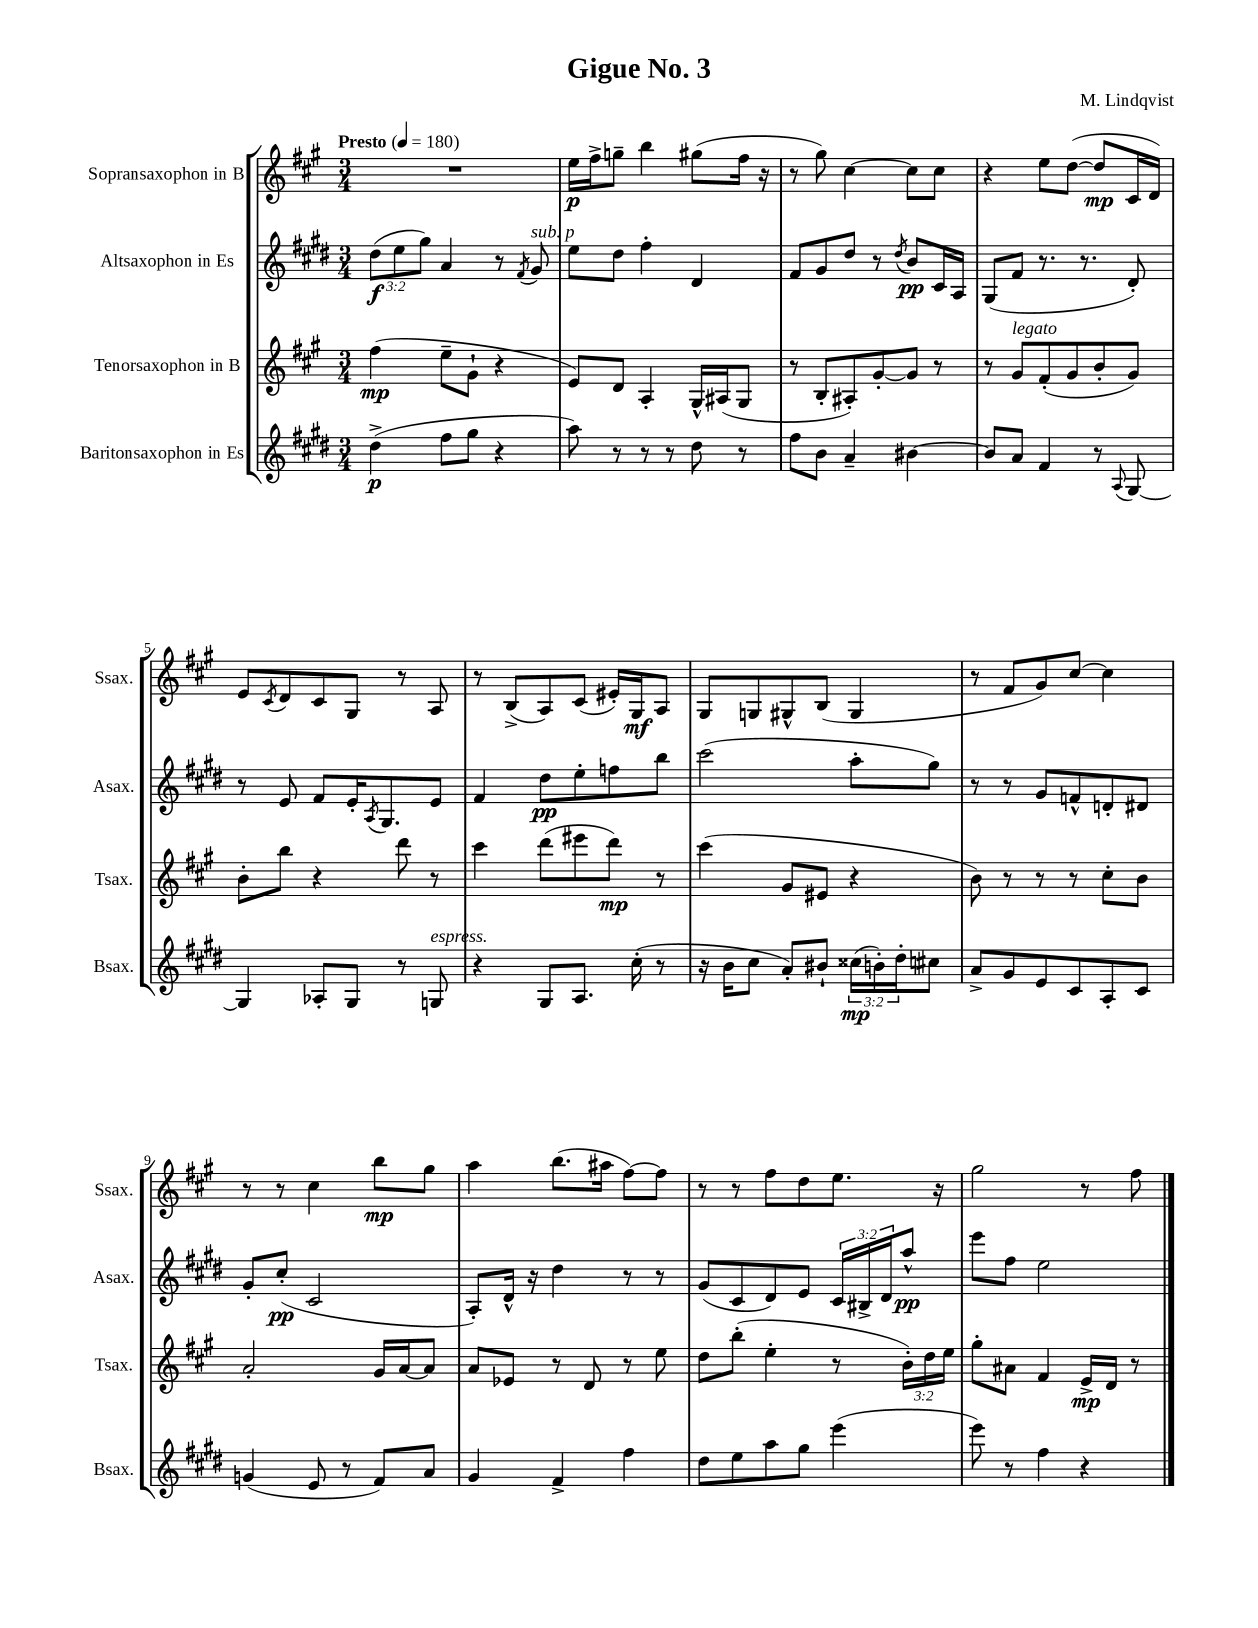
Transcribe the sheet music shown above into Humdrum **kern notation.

**kern	**kern	**kern	**kern
*staff4	*staff3	*staff2	*staff1
*clefG2	*clefG2	*clefG2	*clefG2
*k[f#c#g#d#]	*k[f#c#g#]	*k[f#c#g#d#]	*k[f#c#g#]
*M3/4	*M3/4	*M3/4	*M3/4
*MM180	*MM180	*MM180	*MM180
(4dd#^	(4ff#	(12dd#	2.r
.	.	12ee	.
.	.	12gg#)	.
8ff#	8ee~	4a	.
8gg#	8g#`	.	.
4r	4r	8r	.
.	.	8qf#	.
.	.	8g#	.
=	=	=	=
8aa)	8e)	8ee	16ee
.	.	.	16ff#^
8r	8d	8dd#	8gg~
8r	4A'	4ff#'	4bb
8r	.	.	.
8dd#	16G#^^	4d#	(8gg#
.	(16A#	.	.
8r	8G#	.	16ff#
.	.	.	16r
=	=	=	=
8ff#	8r	8f#	8r
8b	8B'	8g#	8gg#)
4a~	8A#')	8dd#	[4cc#
.	[8g#'	8r	.
.	.	8qdd#	.
[4b#	8g#]	8b	8cc#]
.	8r	16c#	8cc#
.	.	16A	.
=	=	=	=
8b#]	8r	(8G#	4r
8a	8g#	8f#	.
4f#	(8f#'	8.r	8ee
.	8g#	.	([8dd
.	.	8.r	.
8r	8b'	.	8dd]
8qqA	.	.	.
[8G#	8g#)	8d#')	16c#
.	.	.	16d)
=	=	=	=
4G#]	8b'	8r	8e
.	.	.	8qc#
.	8bb	8e	8d
8A-'	4r	8f#	8c#
8G#	.	16e'	8G#
.	.	8qA	.
.	.	8.G#	.
8r	8ddd	.	8r
8G	8r	8e	8A
=	=	=	=
4r	4ccc#	4f#	8r
.	.	.	(8B^
8G#	(8ddd	8dd#	8A)
8.A	8eee#	8ee'	(8c#
.	8ddd)	8ff	16e#')
(16cc#'	.	.	16G#
8r	8r	8bb	8A
=	=	=	=
16r	(4ccc#	(2ccc#	8G#
16b	.	.	.
8cc#	.	.	8G
8a')	8g#	.	8G#^^
8b#`	8e#	.	(8B
(24cc##	4r	8aa'	4G#
24b')	.	.	.
24dd#'	.	.	.
8cc#	.	8gg#)	.
=	=	=	=
8a^	8b)	8r	8r
8g#	8r	8r	8f#
8e	8r	8g#	8g#)
8c#	8r	8f^^	[8cc#
8A'	8cc#'	8d'	4cc#]
8c#	8b	8d#	.
=	=	=	=
(4g	2a'	8g#'	8r
.	.	(8cc#'	8r
8e	.	2c#	4cc#
8r	.	.	.
8f#)	16g#	.	8bb
.	[16a	.	.
8a	8a]	.	8gg#
=	=	=	=
4g#	8a	8A')	4aa
.	8e-	16d#^^	.
.	.	16r	.
4f#^	8r	4dd#	(8.bb
.	8d	.	.
.	.	.	16aa#
4ff#	8r	8r	[8ff#)
.	8ee	8r	8ff#]
=	=	=	=
8dd#	8dd	(8g#	8r
8ee	(8bb'	8c#	8r
8aa	4ee'	8d#)	8ff#
8gg#	.	8e	8dd
(4eee	8r	24c#	8.ee
.	.	24B#^	.
.	.	24d#	.
.	24b')	8aa^^	.
.	24dd	.	.
.	.	.	16r
.	24ee	.	.
=	=	=	=
8eee)	8gg#'	8eee	2gg#
8r	8a#	8ff#	.
4ff#	4f#	2ee	.
4r	16e^	.	8r
.	16d	.	.
.	8r	.	8ff#
==	==	==	==
*-	*-	*-	*-
